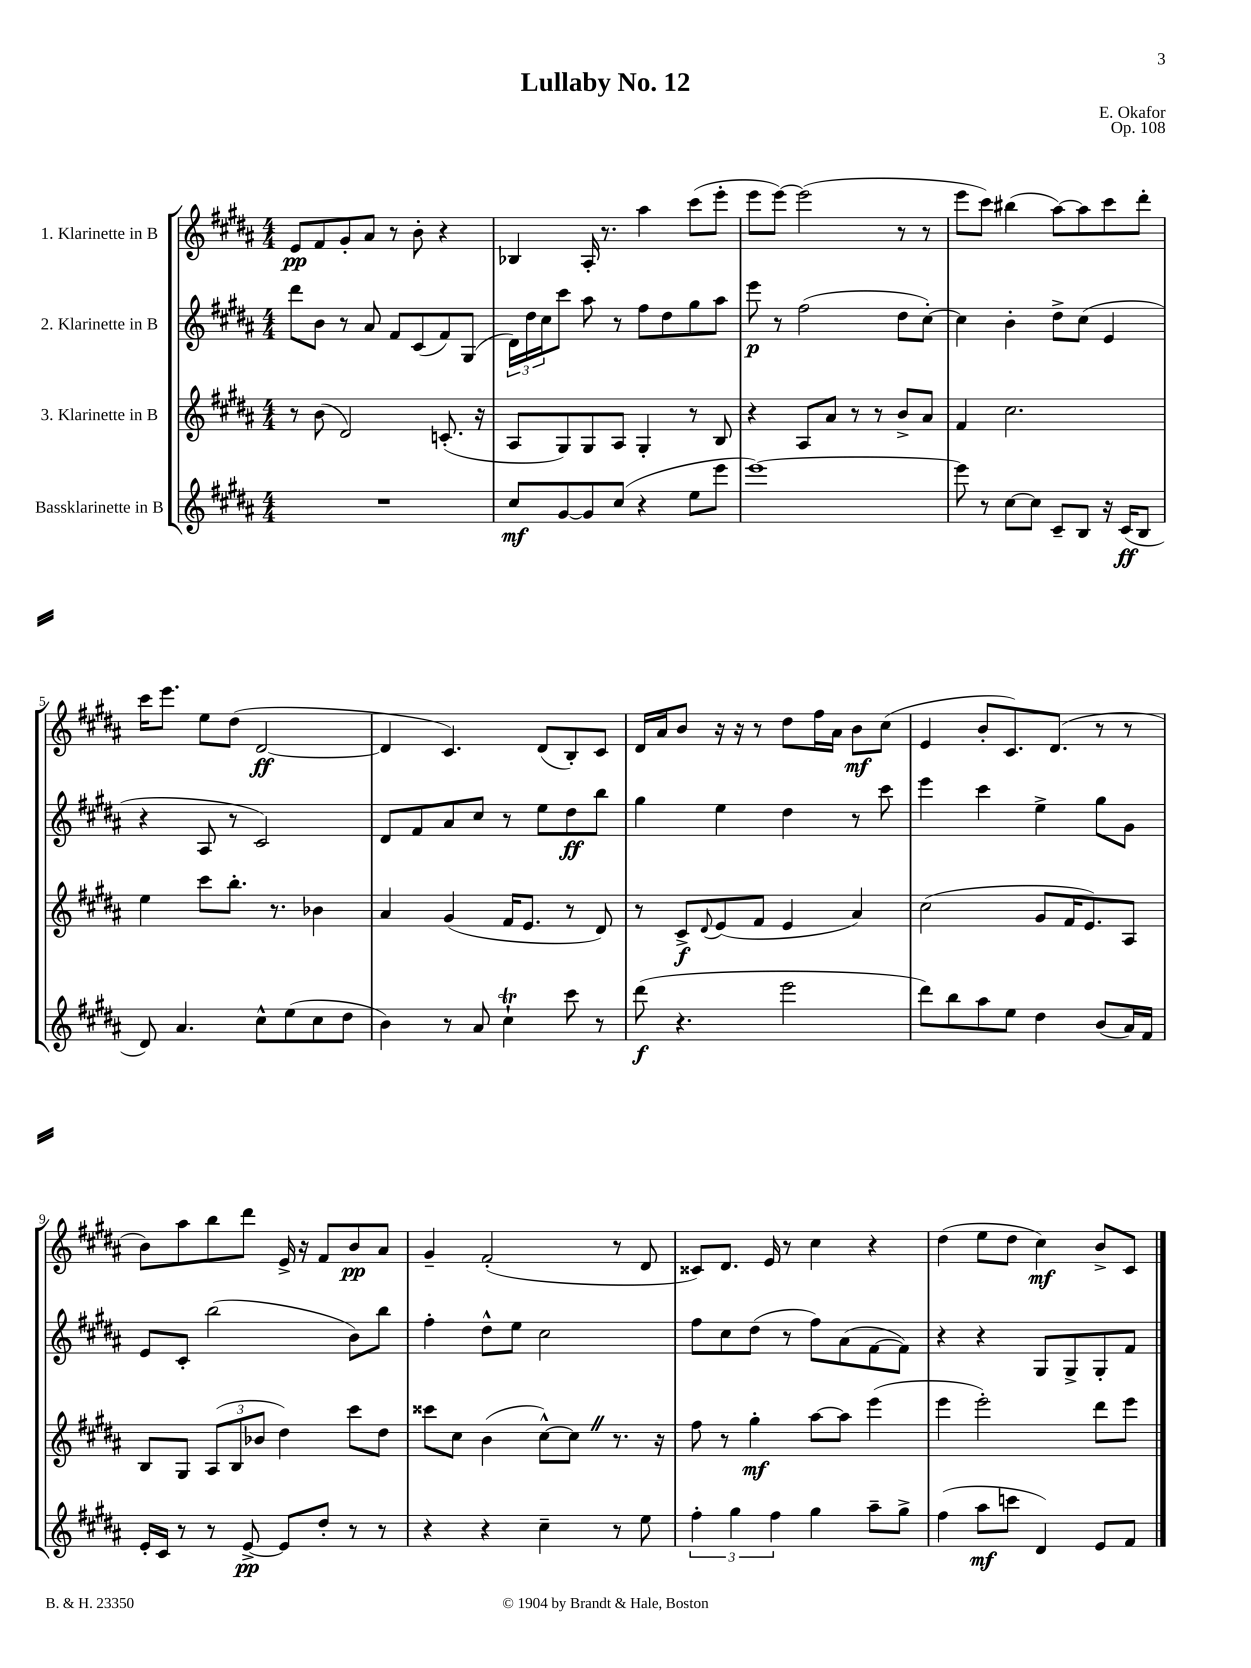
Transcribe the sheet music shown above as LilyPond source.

\header { title = "Lullaby No. 12" composer = "E. Okafor" opus = "Op. 108" }
<<
\new StaffGroup <<
\new Staff = "s0" \with { instrumentName = "1. Klarinette in B" } {
    \clef treble \key b \major \numericTimeSignature \time 4/4
    e'8\pp fis'8 gis'8-. ais'8 r8 b'8-. r4 |
    bes4 ais16-. r8. ais''4 cis'''8( e'''8-. |
    e'''8 e'''8~) e'''2( r8 r8 |
    e'''8 cis'''8) bis''4( ais''8~) ais''8 cis'''8 dis'''8-. |
    cis'''16 e'''8. e''8 dis''8( dis'2~\ff |
    dis'4 cis'4.) dis'8( b8-.) cis'8 |
    dis'16 ais'16 b'8 r16 r16 r8 dis''8 fis''16 ais'16 b'8\mf cis''8( |
    e'4 b'8-. cis'8.) dis'8.( r8 r8 |
    b'8) ais''8 b''8 dis'''8 e'16-> r16 fis'8 b'8\pp ais'8 |
    gis'4-- fis'2-.( r8 dis'8 |
    cisis'8) dis'8. e'16 r8 cis''4 r4 |
    dis''4( e''8 dis''8 cis''4\mf) b'8-> cis'8 \bar "|." |
}
\new Staff = "s1" \with { instrumentName = "2. Klarinette in B" } {
    \clef treble \key b \major \numericTimeSignature \time 4/4
    dis'''8 b'8 r8 ais'8 fis'8 cis'8( fis'8) gis8( |
    \tuplet 3/2 { dis'16) dis''16 cis''16 } cis'''8 ais''8 r8 fis''8 dis''8 gis''8 ais''8 |
    e'''8\p r8 fis''2( dis''8 cis''8~-.) |
    cis''4 b'4-. dis''8-> cis''8( e'4 |
    r4 ais8 r8 cis'2) |
    dis'8 fis'8 ais'8 cis''8 r8 e''8 dis''8\ff b''8 |
    gis''4 e''4 dis''4 r8 cis'''8 |
    e'''4 cis'''4 e''4-> gis''8 gis'8 |
    e'8 cis'8-. b''2( b'8) b''8 |
    fis''4-. dis''8-^ e''8 cis''2 |
    fis''8 cis''8 dis''8( r8 fis''8) ais'8( fis'8~ fis'8) |
    r4 r4 gis8 gis8-> gis8-. fis'8 \bar "|." |
}
\new Staff = "s2" \with { instrumentName = "3. Klarinette in B" } {
    \clef treble \key b \major \numericTimeSignature \time 4/4
    r8 b'8( dis'2) c'8.-.( r16 |
    ais8 gis8) gis8 ais8 gis4-. r8 b8 |
    r4 ais8 ais'8 r8 r8 b'8-> ais'8 |
    fis'4 cis''2. |
    e''4 cis'''8 b''8.-. r8. bes'4 |
    ais'4 gis'4( fis'16 e'8. r8 dis'8) |
    r8 cis'8->\f \appoggiatura { dis'8 } e'8( fis'8 e'4 ais'4) |
    cis''2( gis'8 fis'16 e'8.) ais8 |
    b8 gis8 \tuplet 3/2 { ais8( b8 bes'8 } dis''4) cis'''8 dis''8 |
    cisis'''8 cis''8 b'4( cis''8~-^) cis''8 \once \override BreathingSign.text = \markup { \musicglyph "scripts.caesura.straight" } \breathe r8. r16 |
    fis''8 r8 gis''4-.\mf ais''8~ ais''8 e'''4( |
    e'''4 e'''2-.) dis'''8 e'''8 \bar "|." |
}
\new Staff = "s3" \with { instrumentName = "Bassklarinette in B" } {
    \clef treble \key b \major \numericTimeSignature \time 4/4
    R1 |
    cis''8\mf gis'8~ gis'8 cis''8( r4 e''8 e'''8 |
    e'''1~) |
    e'''8 r8 cis''8~ cis''8 cis'8-- b8 r16 cis'16\ff( b8 |
    dis'8) ais'4. cis''8-^ e''8( cis''8 dis''8 |
    b'4) r8 ais'8 cis''4-!\trill cis'''8 r8 |
    dis'''8\f( r4. e'''2 |
    dis'''8) b''8 ais''8 e''8 dis''4 b'8( ais'16) fis'16 |
    e'16-. cis'16 r8 r8 e'8~->\pp e'8 dis''8-. r8 r8 |
    r4 r4 cis''4-- r8 e''8 |
    \tuplet 3/2 { fis''4-. gis''4 fis''4 } gis''4 ais''8-- gis''8-> |
    fis''4( ais''8\mf c'''8 dis'4) e'8 fis'8 \bar "|." |
}
>>
>>
